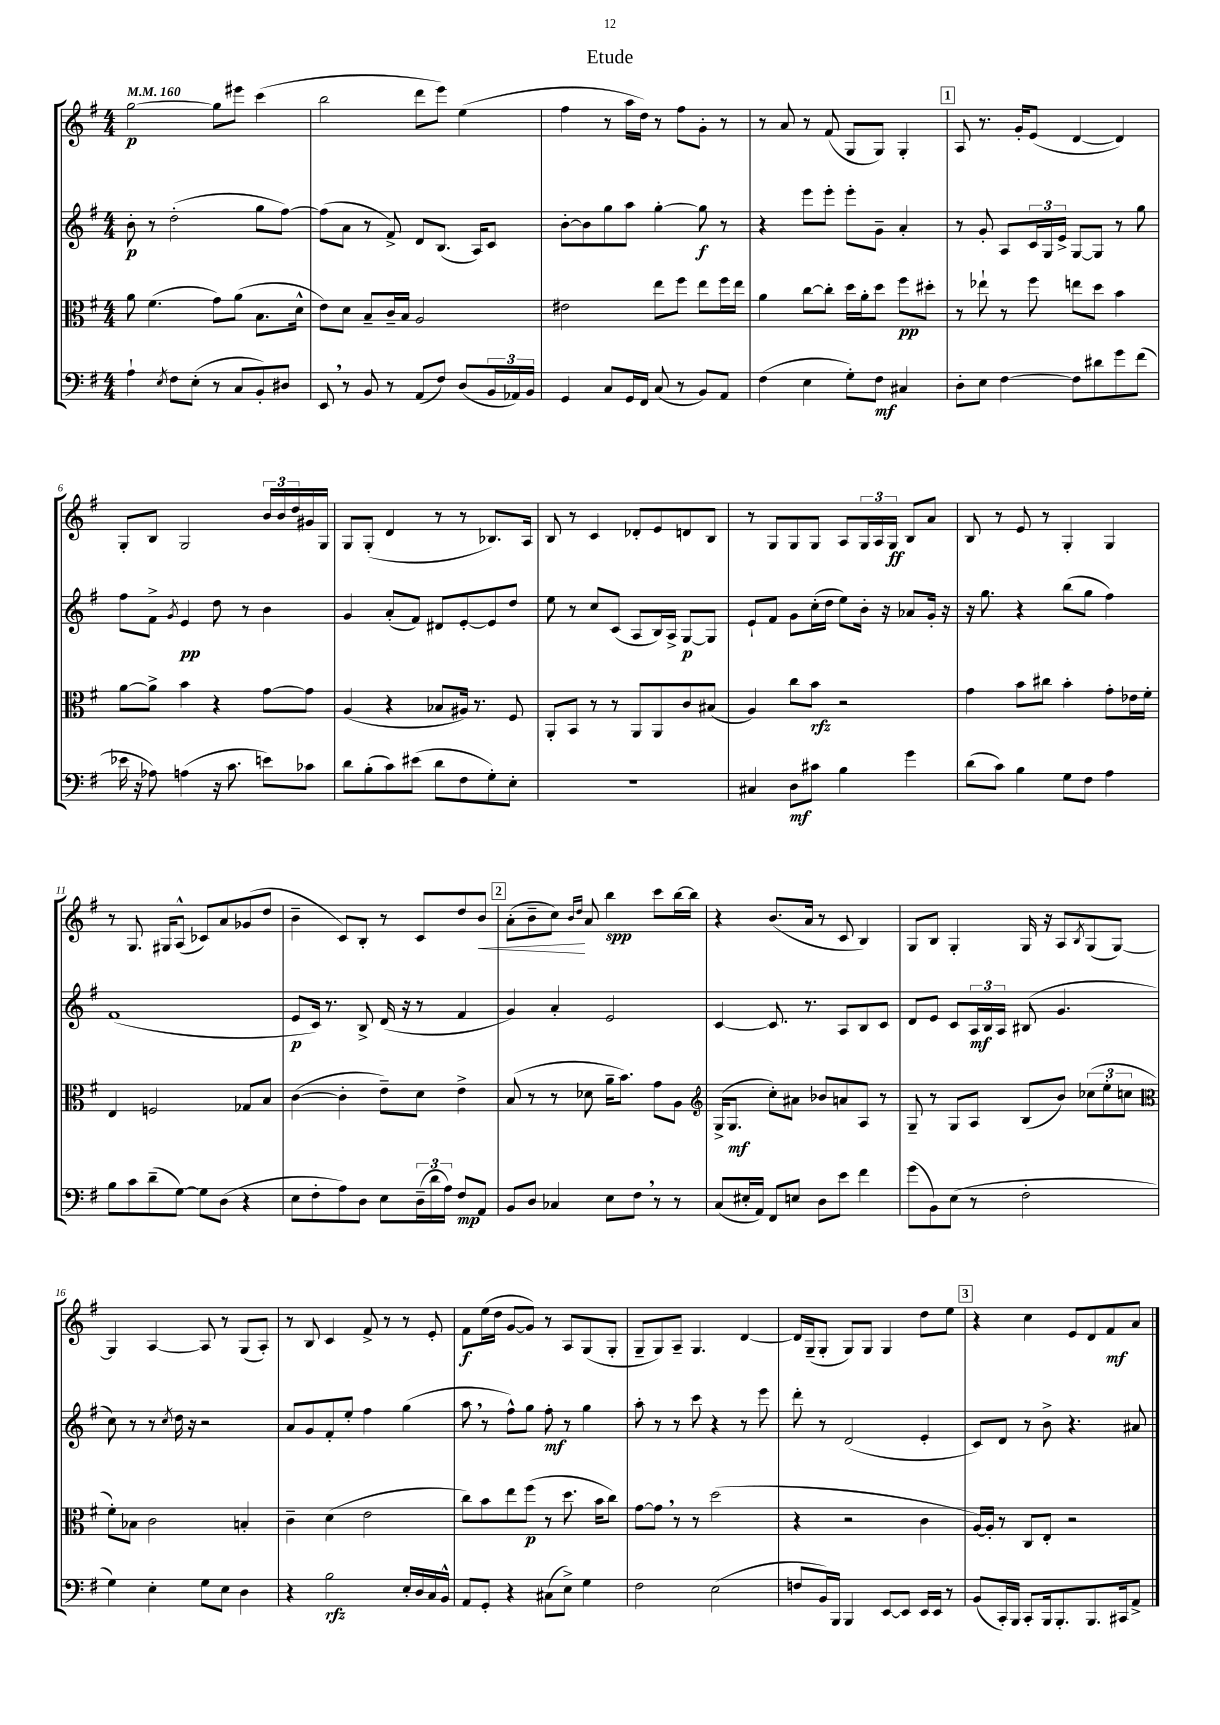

**kern	**kern	**kern	**kern
*staff4	*staff3	*staff2	*staff1
*clefF4	*clefC3	*clefG2	*clefG2
*k[f#]	*k[f#]	*k[f#]	*k[f#]
*M4/4	*M4/4	*M4/4	*M4/4
*MM160	*MM160	*MM160	*MM160
4A`	8a	8b'	[2gg
.	(4.f#	8r	.
8qE	.	.	.
8F#	.	(2dd'	.
(8E'	.	.	.
8r	8g)	.	8gg]
8C	(8a	.	8eee#
8BB')	8.B	8gg	(4ccc
8D#	.	[8ff#)	.
.	16d^^	.	.
=	=	=	=
8EE	8e)	(8ff#]	2bb
8r	8d	8a	.
8BB	8B~	8r	.
8r	16c~	8f#^)	.
.	16B	.	.
(8AA	2A	8d	8ddd
8F#)	.	(8.B	8eee)
(8D	.	.	(4ee
.	.	16A)	.
24BB	.	8c	.
24AA-)	.	.	.
24BB	.	.	.
=	=	=	=
4GG	2e#	[8b'	4ff#
.	.	8b]	.
8C	.	8gg	8r
16GG	.	8aa	16aa
16FF#	.	.	16dd)
(8C	8ee	[4gg'	8r
8r	8ff#	.	8ff#
8BB)	8ee	8gg]	8g'
8AA	16ff#	8r	8r
.	16ee	.	.
=	=	=	=
(4F#	4a	4r	8r
.	.	.	8a
4E	[8cc	8eee	8r
.	8cc']	8eee'	(8f#
8G')	16dd	8eee'	8G
.	16a'	.	.
8F#	8dd	8g~	8G)
4C#	8ff#	4a'	4G'
.	8dd#'	.	.
=	=	=	=
8D'	8r	8r	8A
8E	8ee-`	8g'	8.r
[4F#	8r	8A	.
.	.	.	16g'
.	8ff#	24c	(8e
.	.	24G	.
.	.	24e^	.
8F#]	8ee	[8G	[4d
8d#	8dd	8G]	.
8g	4b	8r	4d])
(8f#	.	8gg	.
=	=	=	=
16e-	[8a	8ff#	8G'
16r	.	.	.
8A-)	8a^]	8f#^	8B
.	.	8qg	.
(4A	4b	4e	2G
16r	4r	8dd	.
8.c	.	.	.
.	.	8r	.
8e)	[8g	4b	24b
.	.	.	24b
.	.	.	24dd
8c-	8g]	.	16g#
.	.	.	16G
=	=	=	=
8d	(4A	4g	8G
(8B'	.	.	(8G'
8c)	4r	(8a'	4d
(8e#	.	8f#)	.
8d	8B-	8d#	8r
8F#	16A#)	[8e'	8r
.	8.r	.	.
8G')	.	8e]	8.B-)
8E'	8F#	8dd	.
.	.	.	16A
=	=	=	=
1r	8AA'	8ee	8B
.	8BB	8r	8r
.	8r	8cc	4c
.	8r	(8c	.
.	8AA	8A	8d-'
.	8AA	16B)	8e
.	.	16A^	.
.	8c	[8G	8d
.	(8B#	8G]	8B
=	=	=	=
4C#	4A)	8e`	8r
.	.	8f#	8G
8D	8cc	8g	8G
8c#	8b	(16cc'	8G
.	.	16dd	.
4B	2r	8ee)	8A
.	.	16b'	24G
.	.	.	24A
.	.	16r	.
.	.	.	24G
4g	.	8a-	8B
.	.	16g'	8a
.	.	16r	.
=	=	=	=
(8d	4g	16r	8B
.	.	8.gg	.
8c)	.	.	8r
4B	8b	4r	8e
.	8cc#	.	8r
8G	4b'	(8bb	4G'
8F#	.	8gg	.
4A	8g'	4ff#)	4G
.	16e-	.	.
.	16f#'	.	.
=	=	=	=
8B	4E	(1f#	8r
8c	.	.	8.G
(8d~	2F	.	.
.	.	.	16G#
[8G)	.	.	(8A^^
8G]	.	.	8c-)
(8D	.	.	8a
4r	8G-	.	(8g-
.	8B	.	8dd
=	=	=	=
8E	([4c	8e	4b~
8F#'	.	16c)	.
.	.	8.r	.
8A)	4c']	.	8c)
8D	.	8B^	8B'
8E	8e~)	(16d	8r
.	.	16r	.
(24D~	8d	8r	8c
24d	.	.	.
24A)	.	.	.
8F#	4e^	4f#	8dd
8AA	.	.	8b
=	=	=	=
8BB	(8B	4g)	(8a'
8D	8r	.	8b~
4C-	8r	4a'	8cc)
.	.	.	16qqb
.	.	.	16qqdd
.	8d-	.	8a
8E	16a~	2e	4bb
.	8.b)	.	.
8F#	.	.	.
8r	8g	.	8ccc
8r	8A	.	[16bb
.	.	.	16bb]
=	=	=	=
*	*clefG2	*	*
(8C	(16G^	[4c	4r
.	8.G	.	.
16E#'	.	.	.
16AA)	.	.	.
8FF#	8cc')	8.c]	(8.b
8E	8a#	.	.
.	.	8.r	16a
8D	8b-	.	8r
8e	8a	8A	8c
4f#	8A	8B	4B)
.	8r	8c	.
=	=	=	=
(8g	8G~	8d	8G
8BB)	8r	8e	8B
(8E	8G	8c	4G'
8r	8A	24A	.
.	.	24B	.
.	.	24A	.
2F#'	(8B	(8B#	16G
.	.	.	16r
.	8b)	4.g	8A
.	.	.	8qB
.	(12cc-	.	(8G
.	12ee'	.	.
.	.	.	[8G)
.	12cc	.	.
=	=	=	=
*	*clefC3	*	*
4G)	8f#')	8cc)	4G]
.	8B-	8r	.
4E'	2c	8r	[4A
.	.	8qcc	.
.	.	16dd	.
.	.	16r	.
8G	.	2r	8A]
8E	.	.	8r
4D	4B'	.	(8G
.	.	.	8A')
=	=	=	=
4r	4c~	8a	8r
.	.	8g	8B
2B	(4d	8f#'	4c
.	.	8ee'	.
.	2e	4ff#	8f#^
.	.	.	8r
16E'	.	(4gg	8r
16D	.	.	.
16C	.	.	8e'
16BB^^	.	.	.
=	=	=	=
8AA	8cc)	8aa	8f#
8GG'	8b	8r	(16ee
.	.	.	16dd
4r	8ee	8ff#^^)	[8g
.	(8ff#	8gg	8g])
(8C#	8r	8ff#'	8r
8E^)	8.dd	8r	8A
4G	.	4gg	(8G
.	16b	.	.
.	8cc)	.	8G'
=	=	=	=
2F#	[8g	8aa'	8G~
.	8g]	8r	8G)
.	8r	8r	8A~
.	8r	8ccc	4.G
(2E	(2dd	4r	.
.	.	8r	[4d
.	.	8eee	.
=	=	=	=
8F	4r	8ddd'	16d]
.	.	.	(16G~
16BB)	.	8r	8G'
16BBB	.	.	.
4BBB	2r	(2d	8G)
.	.	.	8G
[8EE	.	.	4G
8EE]	.	.	.
16EE	4c	4e'	8dd
16EE	.	.	.
8r	.	.	8ee
=	=	=	=
(8BB	[16A)	8c)	4r
.	16A']	.	.
16CC')	8r	8d	.
16BBB	.	.	.
8CC'	8C	8r	4cc
16BBB	8E'	8b^	.
8.BBB'	.	.	.
.	2r	4.r	8e
8.BBB	.	.	8d
.	.	.	8f#
16CC#	.	.	.
8AA^	.	8a#	8a
==	==	==	==
*-	*-	*-	*-
